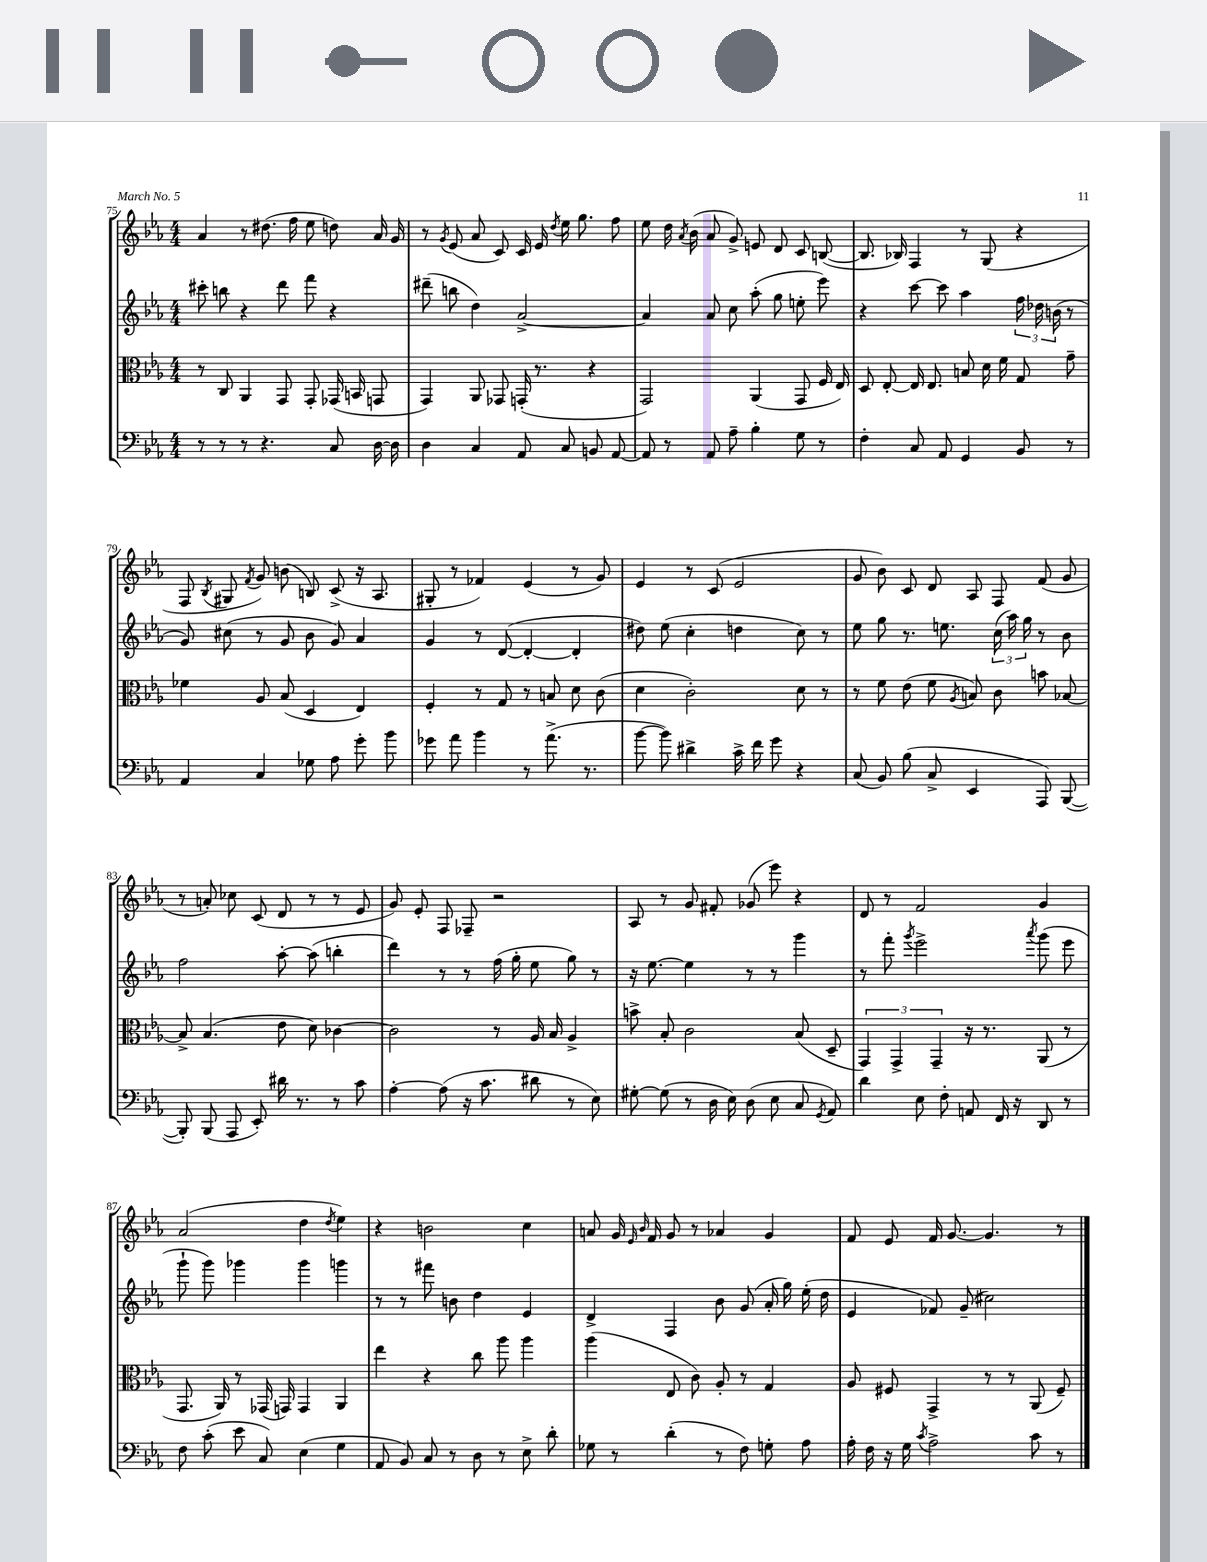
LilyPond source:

<<
\new StaffGroup <<
\new Staff = "s0" {
    \clef treble \key ees \major \numericTimeSignature \time 4/4
    \autoBeamOff aes'4 r8 dis''8.( f''16 ees''8 d''8) aes'16 g'16 |
    r8 \acciaccatura { g'8 } ees'8( aes'8 c'8) c'16 ees'16 \acciaccatura { d''8 } ees''16 g''8. f''8 |
    ees''8 d''16 \acciaccatura { aes'8 } bes'16( aes'8 g'8->) e'8 d'8 c'8 b8~( |
    b8. bes16) f4 r8 g8( r4 |
    f8 \acciaccatura { bes8 } gis8 \acciaccatura { f'8 } g'8) b'8( b8) c'8->( r16 aes8. |
    gis8-. r8 fes'4) ees'4( r8 g'8) |
    ees'4 r8 c'8( ees'2 |
    g'8 bes'8) c'8 d'8 aes8 f8 f'8( g'8 |
    r8 a'8-.) ces''8 c'8( d'8 r8 r8 ees'8 |
    g'8) ees'8-. f8 fes8-- r2 |
    aes8 r8 g'8 fis'8-. ges'8( ees'''8) r4 |
    d'8 r8 f'2 g'4 |
    aes'2( d''4 \acciaccatura { d''8 } ees''4) |
    r4 b'2 c''4 |
    a'8 g'16 \grace { ees'16 bes'16 } f'16 g'8 r8 aes'4 g'4 |
    f'8 ees'8 f'16 g'8.~ g'4. r8 \bar "|." |
}
\new Staff = "s1" {
    \clef treble \key ees \major \numericTimeSignature \time 4/4
    \autoBeamOff cis'''8-. b''8 r4 d'''8 f'''8 r4 |
    dis'''8--( b''8 d''4) aes'2~-> |
    aes'4 aes'8 c''8 aes''8-.( g''8 e''8-. ees'''8) |
    r4 c'''8~ c'''8 aes''4 \tuplet 3/2 { f''16 des''16 b'16( } r8 |
    g'8) cis''8( r8 g'8 bes'8 g'8) aes'4 |
    g'4 r8 d'8~( d'4~-. d'4-. |
    dis''8) ees''8( c''4-. d''4 c''8) r8 |
    ees''8 g''8 r8. e''8. \tuplet 3/2 { c''16( aes''16) g''16 } r8 bes'8 |
    f''2 aes''8~-. aes''8( b''4-. |
    d'''4) r8 r8 f''16( g''16-. ees''8 g''8) r8 |
    r16 ees''8.~ ees''4 r8 r8 g'''4 |
    r8 f'''8-. \acciaccatura { g'''8 } ees'''2-> \acciaccatura { aes'''8 } g'''8( ees'''8 |
    g'''8-! g'''8) ges'''4 ges'''4 g'''4 |
    r8 r8 fis'''8 b'8 d''4 ees'4 |
    d'4-> f4 bes'8 g'8( aes'16-. g''16) ees''16-.( d''16 |
    ees'4 fes'8) g'8--( cis''2) \bar "|." |
}
\new Staff = "s2" {
    \clef alto \key ees \major \numericTimeSignature \time 4/4
    \autoBeamOff r8 c8 aes,4 g,8 g,8-. ges,16( b,16 g,8 |
    g,4) aes,8 ges,8 g,16-.( r8. r4 |
    g,2) aes,4( g,8 f16 ees16) |
    d8 ees8~-. ees16 ees8. b8 d'16 f'16 g8 g'8-- |
    fes'4 aes8 bes8( d4 ees4) |
    f4-. r8 g8 r8 b8 d'8 c'8( |
    d'4 c'2-.) d'8 r8 |
    r8 f'8 ees'8( f'8 \acciaccatura { aes8 } b8) c'8 b'8 bes8~ |
    bes8-> bes4.( ees'8 d'8) ces'4~ |
    ces'2 r8 aes16 bes16 aes4-> |
    b'8-> bes8-. c'2 bes8( d8-- |
    \tuplet 3/2 { g,4) g,4-> g,4-- } r16 r8. aes,8( r8 |
    g,8. aes,16) r8 ges,16( g,16) g,4 aes,4 |
    ees''4 r4 c''8 aes''8 aes''4 |
    aes''4( ees8 c'8) aes8-. r8 g4 |
    aes8 fis8 g,4-> r8 r8 aes,8( fis8--) \bar "|." |
}
\new Staff = "s3" {
    \clef bass \key ees \major \numericTimeSignature \time 4/4
    \autoBeamOff r8 r8 r8 r4. c8 d16~ d16 |
    d4 c4 aes,8 c8 b,8 aes,8~ |
    aes,8 r8 aes,8 aes8-- bes4-. g8 r8 |
    f4-. c8 aes,8 g,4 bes,8 r8 |
    aes,4 c4 ges8 aes8 g'8-. bes'8 |
    ges'8 aes'8 bes'4 r8 aes'8.->( r8. |
    bes'8~ bes'8) dis'4-> c'16-> f'16 g'8 r4 |
    c8( bes,8) bes8( c8-> ees,4 aes,,8) bes,,8~( |
    bes,,8-.) bes,,8( aes,,8 ees,8-.) dis'16 r8. r8 c'8 |
    aes4~-. aes8( r16 c'8. dis'8 r8 ees8) |
    gis8~-. gis8( r8 d16 ees16) d8( ees8 c8 \acciaccatura { g,8 } aes,8) |
    d'4 ees8 f8-. a,8 f,16 r16 d,8 r8 |
    f8 c'8-.( ees'8 c8) ees4( g4 |
    aes,8 bes,8) c8 r8 d8 r8 ees8-> d'8-. |
    ges8 r8 d'4-.( r8 f8) g8-. aes8 |
    aes16-. f16 r16 g16 \acciaccatura { c'8 } aes2-> c'8 r8 \bar "|." |
}
>>
>>
\layout { \context { \Score currentBarNumber = #75 } }
